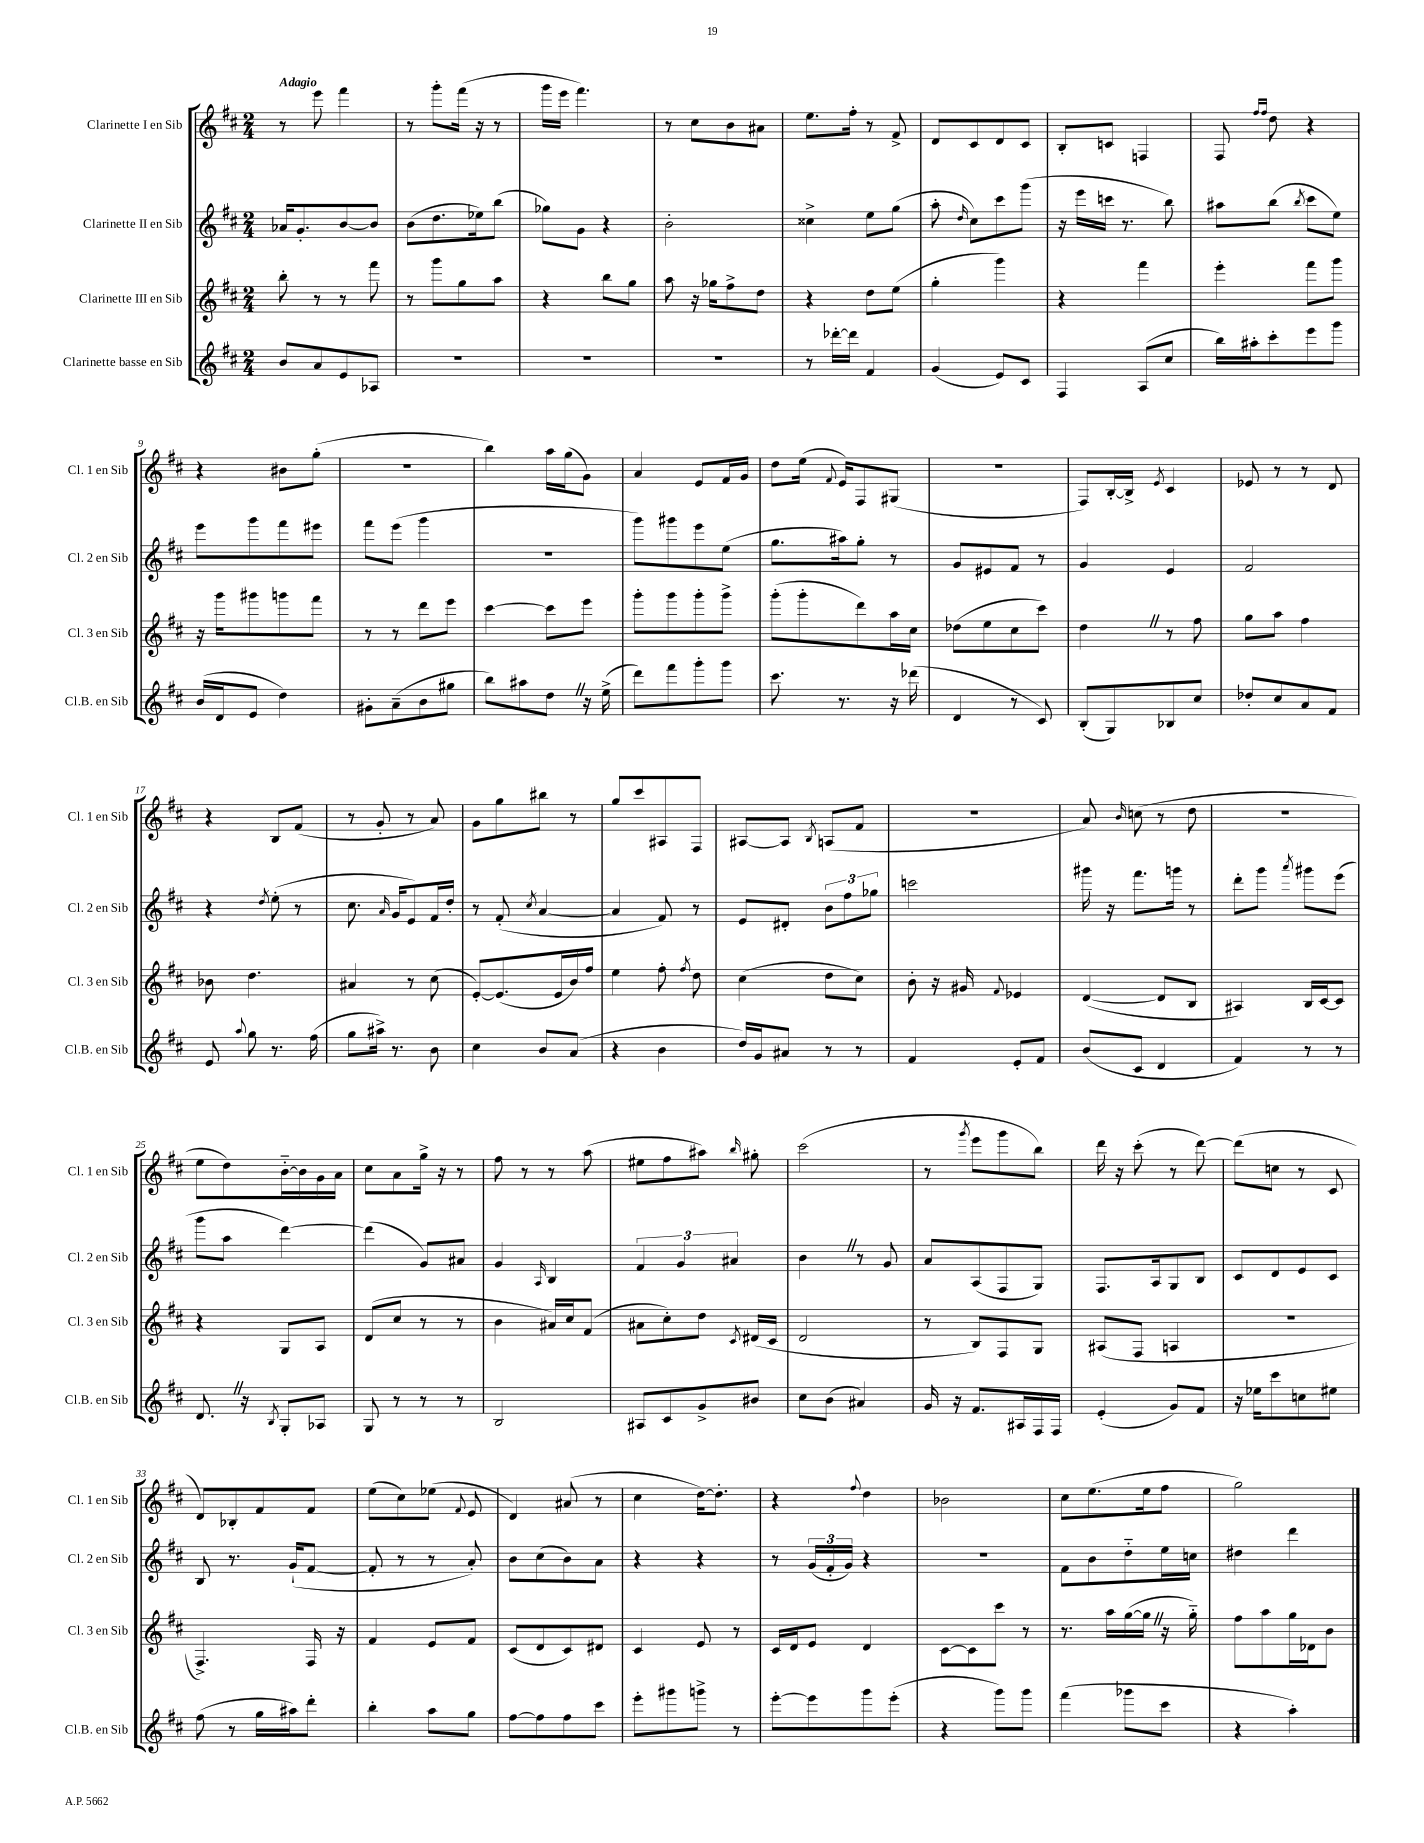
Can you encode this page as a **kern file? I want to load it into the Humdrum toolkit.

**kern	**kern	**kern	**kern
*staff4	*staff3	*staff2	*staff1
*clefG2	*clefG2	*clefG2	*clefG2
*k[f#c#]	*k[f#c#]	*k[f#c#]	*k[f#c#]
*M2/4	*M2/4	*M2/4	*M2/4
8b/L	8bb'\	16a-/LK	8r
.	.	8.g'/	.
8a/	8r	.	8eee\
8e/	8r	[8b/	4fff#\
8A-/J	8fff#\	8b/]J	.
=	=	=	=
2r	8r	(8b\L	8r
.	8ggg\L	8.dd\	8ggg'\L
.	8gg\	.	(16fff#\Jk
.	.	16ee-\k)	16r
.	8aa\J	(8bb\J	8r
=	=	=	=
2r	4r	8gg-\L)	16ggg\LL
.	.	.	16eee\JJ
.	.	8g\J	4.fff#\)
.	8bb\L	4r	.
.	8gg\J	.	.
=	=	=	=
2r	8aa\	2b'\	8r
.	16r	.	8cc#\L
.	16gg-\LK	.	.
.	8ff#^\	.	8b\
.	8dd\J	.	8a#\J
=	=	=	=
8r	4r	4cc##^\	8.ee\L
[16ddd-'\LL	.	.	.
16ddd-\]JJ	.	.	16ff#'\Jk
4f#/	8dd\L	8ee\L	8r
.	(8ee\J	(8gg\J	8f#^/
=	=	=	=
(4g/	4gg'\	8aa'\	8d/L
.	.	16qqdd/	.
.	.	8cc#\L)	8c#/
8e/L)	4ggg\)	8ccc#\	8d/
8c#/J	.	(8ggg\J	8c#/J
=	=	=	=
4F#/	4r	16r	8B'/L
.	.	16eee\LL	.
.	.	16ccc\JJ	8c/J
.	.	8.r	.
(8A/L	4fff#\	.	4F/
8cc#/J	.	8bb\)	.
=	=	=	=
16bb\LL)	4eee'\	8aa#\L	8F#/
16aa#'\J	.	.	.
.	.	.	16qqff#/LL
.	.	.	16qqff#/JJ
8ccc#'\	.	(8bb\J	8dd\
.	.	8qbb/	.
8eee\	8fff#\L	8ccc#\L	4r
8ggg\J	8ggg\J	8ee\J)	.
=	=	=	=
(16b/LL	16r	8eee\L	4r
16d/J	16ggg\LK	.	.
8e/J	8ggg#\	8ggg\	.
4dd\)	8ggg\	8fff#\	8b#\L
.	8fff#\J	8eee#\J	(8gg'\J
=	=	=	=
8g#'\L	8r	8fff#\L	2r
(8a~\	8r	(8eee\J	.
8b\	8ddd\L	4ggg\	.
8gg#\J	8eee\J	.	.
=	=	=	=
8bb\L)	[4ccc#\	2r	4bb\)
8aa#\	.	.	.
8dd\J	8ccc#\]L	.	16aa\LL
.	.	.	(16gg\J
16r	8eee\J	.	8g\J)
(16ee^\	.	.	.
=	=	=	=
8ddd\L)	8ggg'\L	8ggg\L)	4a/
8fff#\	8ggg\	8ggg#\	.
8ggg'\	8ggg'\	8eee\	8e/L
8ggg\J	8ggg^\J	(8ee\J	16f#/L
.	.	.	16g/JJ
=	=	=	=
8.ccc#\	(8ggg'\L	8.gg\L	8dd\L
.	8ggg'\	.	(16ee\Jk
.	.	.	8qqf#/
8.r	.	16aa#\k)	16e/LK)
.	8ddd\)	8gg'\J	8F#/
16r	16aa\L	8r	(8G#/J
(16ddd-\	16cc#\JJ	.	.
=	=	=	=
4d/	(8dd-\L	8g/L	2r
.	8ee\	8e#/	.
8r	8cc#\	8f#/J	.
8c#/)	8ccc#\J)	8r	.
=	=	=	=
(8B'/L	4dd\	4g/	8F#/L)
8G/)	.	.	[16B'/L
.	.	.	16B^/]JJ
.	.	.	8qe/
8B-/	8r	4e/	4c#/
8cc#/J	8ff#\	.	.
=	=	=	=
8dd-'/L	8gg\L	2f#/	8e-/
8cc#/	8aa\J	.	8r
8a/	4ff#\	.	8r
8f#/J	.	.	8d/
=	=	=	=
8e/	8b-\	4r	4r
8qqaa/	.	.	.
8gg\	4.dd\	.	.
.	.	8qdd/	.
8.r	.	(8ee'\	8B/L
.	.	8r	(8f#/J
(16ff#\	.	.	.
=	=	=	=
8gg\L	4a#/	8.cc#\	8r
16aa#^\Jk)	.	.	8g'/
.	.	16qqa/	.
8.r	.	16g/LK	.
.	8r	8e/)	8r
8b\	(8cc#\	16f#/L	8a/)
.	.	16dd'/JJ	.
=	=	=	=
4cc#\	[8e'/L)	8r	8g\L
.	(8.e/]	(8f#'/	8gg\
.	.	8qcc#/	.
8b/L	.	[4a/	8bb#\J
.	16e/L	.	.
(8a/J	16b/)	.	8r
.	16ff#/JJ	.	.
=	=	=	=
4r	4ee\	4a/]	8gg/L
.	.	.	8ccc#/
4b\	8ff#'\	8f#/)	8A#/
.	8qff#/	.	.
.	8dd\	8r	8F#/J
=	=	=	=
16dd/LL)	(4cc#\	8e/L	[8A#/L
16g/J	.	.	.
8a#/J	.	8d#'/J	8A#/]J
.	.	.	8qB/
8r	8dd\L	12b\L	(8A/L
.	.	12ff#\	.
8r	8cc#\J)	.	8f#/J
.	.	12gg-\J	.
=	=	=	=
4f#/	8b'\	2ccc\	2r
.	16r	.	.
.	16g#/	.	.
.	8qqf#/	.	.
8e'/L	4e-/	.	.
8f#/J	.	.	.
=	=	=	=
(8b/L	([4d/	16ggg#\	8a/)
.	.	16r	.
.	.	.	16qqb/
8c#/J	.	8.fff#\L	(8cc\
4d/	8d/]L	.	8r
.	.	16ggg\Jk	.
.	8B/J	8r	8dd\
=	=	=	=
4f#/)	4A#/)	8ddd'\L	2r
.	.	8ggg\J	.
.	.	8qaaa/	.
8r	16B/LL	8ggg#\L	.
.	[16c#/J	.	.
8r	8c#/]J	(8eee\J	.
=	=	=	=
8.d/	4r	8ggg\L	8ee\L
.	.	8aa\J	8dd\)
16r	.	.	.
8qB/	.	.	.
8G'/L	8G/L	[4ddd\)	[16b'~\L
.	.	.	16b\]
8A-/J	8A/J	.	16g\
.	.	.	16a\JJ
=	=	=	=
8G/	(8d/L	(4ddd\]	8cc#\L
8r	8cc#/J	.	8a\
8r	8r	8g/L)	16gg^\Jk
.	.	.	16r
8r	8r	8a#/J	8r
=	=	=	=
2B/	4b\	4g/	8ff#\
.	.	.	8r
.	.	16qqA/	.
.	16a#/LL)	4B/	8r
.	16cc#/J	.	.
.	(8f#/J	.	(8aa\
=	=	=	=
8A#/L	8a#\L	6f#/	8ee#\L
8c#/	8cc#'\)	.	8ff#\
.	.	6g/	.
8g^/	8dd\J	.	8aa#\J)
.	.	6a#/	.
.	8qc#/	.	16qqbb/
8b#/J	(16d#/LL	.	8gg#'\
.	16c#/JJ	.	.
=	=	=	=
8cc#\L	2d/	4b\	(2ccc#\
(8b\J	.	.	.
4a#/)	.	8r	.
.	.	8g/	.
=	=	=	=
16g/	8r	8a/L	8r
16r	.	.	.
.	.	.	8qggg/
8.f#/L	8B/L)	(8A/	8eee\L
.	8F#/	8F#/	8ggg\
16A#/L	.	.	.
16F#/	8G/J	8G/J)	8bb\J)
16F#/JJ	.	.	.
=	=	=	=
(4e'/	(8A#/L	8.F#/L	16ddd\
.	.	.	16r
.	8F#/J	.	(8ccc#'\
.	.	16A/k	.
8g/L)	4A/	8G/	8r
8f#/J	.	8B/J	[8ddd\)
=	=	=	=
16r	2r	8c#/L	(8ddd\]L
16ee-\LK	.	.	.
8ccc#\	.	8d/	8cc\J
8cc\	.	8e/	8r
8ee#\J	.	8c#/J	8c#/
=	=	=	=
(8ff#\	4.F#^/)	8B/	8d/L)
8r	.	8.r	8B-'/
16gg\LL	.	.	8f#/
16aa#\J)	.	(16g`/LK	.
8ddd'\J	16F#/	[8f#/J	8f#/J
.	16r	.	.
=	=	=	=
4bb'\	4f#/	8f#'/]	(8ee\L
.	.	8r	8cc#\)
8aa\L	8e/L	8r	(8ee-\J
.	.	.	8qqf#/
8gg\J	8f#/J	8a'/)	8e/
=	=	=	=
[8ff#\L	(8c#/L	8b\L	4d/)
8ff#\]	8d/	(8cc#\	.
8ff#\	8c#/)	8b\)	(8a#/
8ccc#\J	8d#/J	8a\J	8r
=	=	=	=
8eee'\L	4c#/	4r	4cc#\
8ggg#\	.	.	.
8ggg^\J	8e/	4r	[16dd\LK)
.	.	.	8.dd'\]J
8r	8r	.	.
=	=	=	=
[8eee'\L	16c#/LL	8r	4r
.	16d/J	.	.
8eee\]	8e/J	(24g/LL	.
.	.	24f#'/	.
.	.	24g/JJ)	.
.	.	.	8qqff#/
8ggg\	4d/	4r	4dd\
(8eee'\J	.	.	.
=	=	=	=
4r	[8c#\L	2r	2b-\
.	8c#\]	.	.
8ggg\L)	8ccc#\J	.	.
8ggg\J	8r	.	.
=	=	=	=
(4fff#\	8.r	8f#\L	8cc#\L
.	.	8b\	(8.ee\
.	16aa\LL	.	.
8ggg-\L	([16gg\	8dd'~\	.
.	16gg\]JJ	.	16ee\k
8ccc#\J	16r	16ee\L	8ff#\J
.	16gg'~\)	16cc\JJ	.
=	=	=	=
4r	8ff#\L	4dd#\	2gg\)
.	8aa\	.	.
4aa'\)	16gg\L	4ddd\	.
.	16d-\J	.	.
.	8b\J	.	.
==	==	==	==
*-	*-	*-	*-
